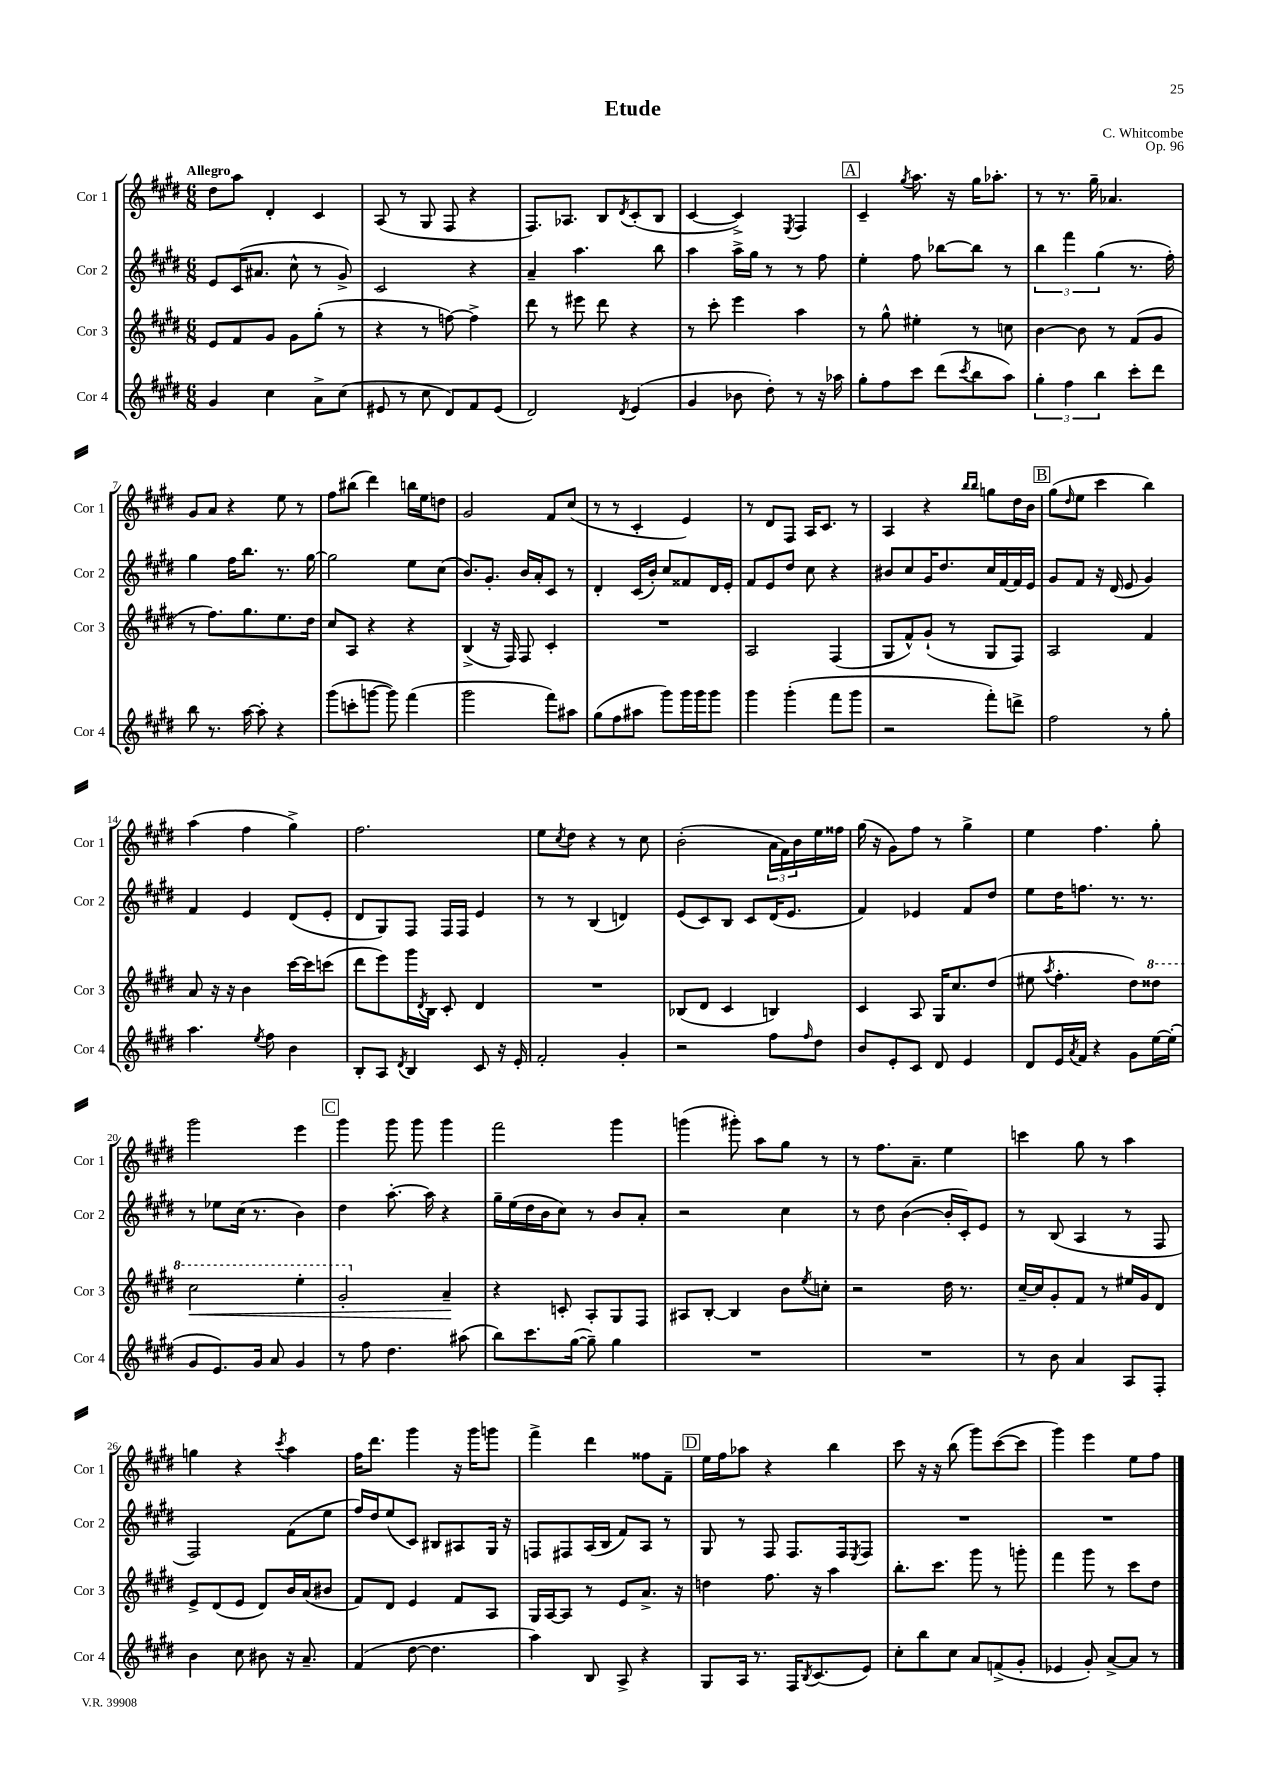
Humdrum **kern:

**kern	**kern	**dynam	**kern	**kern
*part4	*part3	*part3	*part2	*part1
*staff4	*staff3	*staff3	*staff2	*staff1
*I"Cor 4	*I"Cor 3	*	*I"Cor 2	*I"Cor 1
*I'Cor 4	*I'Cor 3	*	*I'Cor 2	*I'Cor 1
*clefG2	*clefG2	*	*clefG2	*clefG2
*k[f#c#g#d#]	*k[f#c#g#d#]	*	*k[f#c#g#d#]	*k[f#c#g#d#]
*M6/8	*M6/8	*	*M6/8	*M6/8
=1	=1	=1	=1	=1
!	!	!	!	!LO:TX:a:B:t=Allegro
4g#/	8e/L	.	8e/L	8dd#\L
.	8f#/	.	(16c#/K	8aa\J
.	.	.	8.a#X/J	.
4cc#\	8g#/J	.	.	4d#'/
.	8g#\L	.	8cc#^^\	.
8a^\L	(8gg#'\J	.	8r	4c#/
(8cc#\J	8r	.	8g#^/)	.
=2	=2	=2	=2	=2
8e#X/	4r	.	2c#/	(8A/
8r	.	.	.	8r
8cc#\	8r	.	.	8G#/
8d#/L)	[8ffn\)	.	.	8F#/
8f#/	4ff^\]	.	4r	4r
(8e#/J	.	.	.	.
=3	=3	=3	=3	=3
2d#/)	8ddd#\	.	4a~/	8.F#/L)
.	8r	.	.	.
.	.	.	.	8.A-X/J
.	8eee#X\	.	4.aa\	.
.	8ddd#\	.	.	8B/L
8qd#/	.	.	.	8qd#/
(4e/	4r	.	.	(8c#'/
.	.	.	8bb\	8B/J
=4	=4	=4	=4	=4
4g#/	8r	.	4aa\	[4c#/
.	8ccc#'\	.	.	.
8b-X\	4eee\	.	16aa^\LL	4c#^/])
.	.	.	16gg#\JJ	.
8dd#'\)	.	.	8r	.
.	.	.	.	8qE/
8r	4aa\	.	8r	4F#/
16r	.	.	8ff#\	.
16aa-X\	.	.	.	.
!!LO:REH:place=s1:t=A
=5	=5	=5	=5	=5
8gg#'\L	8r	.	4ee'\	4c#~/
8ff#\	8gg#^^\	.	.	.
.	.	.	.	8qgg#/
8ccc#\J	4ee#X'\	.	8ff#\	8.aa\
(8ddd#\L	.	.	[8bb-X\L	.
.	.	.	.	16r
8qccc#/	.	.	.	.
8bb\	8r	.	8bb-\J]	16gg#\KL
.	.	.	.	8.aa-X'\J
8aa\J)	8ccn\	.	8r	.
=6	=6	=6	=6	=6
6gg#'\	[4b\	.	6bb\	8r
.	.	.	.	8.r
6ff#\	.	.	6fff#\	.
.	8b\]	.	.	.
.	.	.	.	16gg#~\
6bb\	.	.	(6gg#\	.
.	8r	.	.	4.a-X/
8ccc#'\L	(8f#/L	.	8.r	.
8ddd#\J	8g#/J	.	.	.
.	.	.	16ff#'\)	.
!!LO:LB:g=z
=7	=7	=7	=7	=7
8bb\	8r	.	4gg#\	8g#/L
8.r	8.ff#\L)	.	.	8a/J
.	.	.	16ff#\KL	4r
[16aa\	8.gg#\	.	8.bb\J	.
8aa'\]	.	.	.	.
4r	8.ee\	.	8.r	8ee\
.	.	.	.	8r
.	16dd#\Jk	.	[16gg#\	.
=8	=8	=8	=8	=8
(8ggg#\L	8cc#/L	.	2gg#\]	8ff#\L
8cccn'\	8A/J	.	.	(8bb#X\J
[8gggn\J	4r	.	.	4ddd#\)
8ggg\])	.	.	.	.
(4fff#\	4r	.	8ee\L	16bbn\LL
.	.	.	.	16ee\J
.	.	.	(8cc#\J	8ddn\J
=9	=9	=9	=9	=9
2ggg#\	(4B^/	.	8.b/L)	2g#/
.	.	.	8.g#'/J	.
.	16r	.	.	.
.	16F#/)	.	.	.
.	8F#/	.	16b/LL	.
.	.	.	16a'/J	.
8fff#\L)	4c#'/	.	8c#/J	8f#/L
8aa#X\J	.	.	8r	(8cc#/J
=10	=10	=10	=10	=10
(8gg#\L	2.r	.	4d#'/	8r
8ff#\	.	.	.	8r
8aa#X\J	.	.	(16c#/LL	4c#'/
.	.	.	16b'/JJ)	.
8ggg#\L)	.	.	8cc#/L	.
16ggg#\L	.	.	8f##X/	4e/)
16ggg#\J	.	.	.	.
8ggg#\J	.	.	16d#/L	.
.	.	.	16e'/JJ	.
=11	=11	=11	=11	=11
4ggg#\	2A/	.	8f#/L	8r
.	.	.	8e/	8d#/L
(4ggg#'\	.	.	8dd#/J	8F#/J
.	.	.	8cc#\	16A/KL
.	.	.	.	8.c#/J
8fff#\L	(4F#/	.	4r	.
8ggg#\J	.	.	.	8r
=12	=12	=12	=12	=12
2r	8G#/L	.	8b#X/L	4A/
.	8f#^^/)	.	8cc#/	.
.	(8g#`/J	.	16g#/K	4r
.	.	.	8.dd#/	.
.	8r	.	.	.
.	.	.	.	16qqbb/LL
.	.	.	.	16qqbb/JJ
8fff#'\L)	8G#/L	.	16cc#/L	8ggn\L
.	.	.	[16f#/	.
8dddn^\J	8F#/J)	.	16f#/]	16dd#\L
.	.	.	16e/JJ	16b\JJ
!!LO:REH:place=s1:t=B
=13	=13	=13	=13	=13
2ff#\	2A/	.	8g#/L	(8gg#\L
.	.	.	.	16qqdd#/
.	.	.	8f#/J	8ee\J
.	.	.	16r	4ccc#\
.	.	.	(16d#/	.
.	.	.	8e/	.
8r	4f#/	.	4g#/)	4bb\)
8gg#'\	.	.	.	.
!!LO:LB:g=z
=14	=14	=14	=14	=14
4.aa\	8a/	.	4f#/	(4aa\
.	16r	.	.	.
.	16r	.	.	.
.	4b\	.	4e/	4ff#\
8qee/	.	.	.	.
8ff#\	.	.	.	.
4b\	[16ccc#\LL	.	(8d#/L	4gg#^\)
.	16ccc#\J]	.	.	.
.	(8cccn\J	.	8e'/J	.
=15	=15	=15	=15	=15
8B'/L	8ddd#\L	.	8d#/L	2.ff#\
8A/J	8eee\)	.	8G#/)	.
8qd#/	.	.	.	.
4B/	16ggg#\L	.	8F#/J	.
.	8qd#/	.	.	.
.	16B\JJ	.	.	.
.	8c#'/	.	16F#/LL	.
.	.	.	16F#/JJ	.
8c#/	4d#/	.	4e/	.
16r	.	.	.	.
16e'/	.	.	.	.
=16	=16	=16	=16	=16
2f#'/	2.r	.	8r	8ee\L
.	.	.	.	8qcc#/
.	.	.	8r	8dd#\J
.	.	.	(4B/	4r
4g#'/	.	.	4dn/)	8r
.	.	.	.	8cc#\
=17	=17	=17	=17	=17
2r	(8B-X/L	.	(8e/L	(2b'\
.	8d#/J	.	8c#/)	.
.	4c#/	.	8B/J	.
.	.	.	8c#/L	.
8ff#\L	4Bn/)	.	(16d#/K	24a\LL
.	.	.	.	24f#\)
.	.	.	8.e/J	.
.	.	.	.	24b\
16qqff#/	.	.	.	.
8dd#\J	.	.	.	16ee\
.	.	.	.	16ff##X\JJ
=18	=18	=18	=18	=18
8b/L	4c#/	.	4f#/)	(16gg#\
.	.	.	.	16r
8e'/	.	.	.	8g#\L)
8c#/J	8A/	.	4e-X/	8ff#\J
8d#/	16G#/KL	.	.	8r
.	8.cc#/	.	.	.
4e/	.	.	8f#/L	4gg#^\
.	(8dd#/J	.	8dd#/J	.
=19	=19	=19	=19	=19
8d#/L	8ee#X\	.	8ee\L	4ee\
.	8qaa/	.	.	.
16e/L	4.ff#'\	.	16dd#\K	.
8qa/	.	.	.	.
16f#/JJ	.	.	8.ffn\J	.
4r	.	.	.	4.ff#\
.	.	.	8.r	.
8g#\L	8dd#\L)	.	.	.
.	.	.	8.r	.
*	*8va	*	*	*
[16ee\L	8ddd##X\J	.	.	8gg#'\
(16ee'\JJ]	.	.	.	.
!!LO:LB:g=z
=20	=20	=20	=20	=20
!	!	!LO:HP:b	!	!
8g#/L	2ccc#\	<	8r	2ggg#\
8.e/)	.	.	8ee-X\L	.
.	.	.	(16cc#\Jk	.
16g#/Jk	.	.	8.r	.
8a/	.	.	.	.
4g#/	4eee'\	.	4b\)	4eee\
!!LO:REH:place=s1:t=C
=21	=21	=21	=21	=21
8r	2gg#'/	.	4dd#\	4ggg#\
8ff#\	.	.	.	.
4.dd#\	.	.	[8.aa'\	8ggg#\
.	.	.	.	8ggg#\
.	.	.	16aa\]	.
*	*X8va	*	*	*
.	4a~/	.	4r	4ggg#\
(8aa#X\	.	.	.	.
.	.	[	.	.
=22	=22	=22	=22	=22
8bb\L)	4r	.	16gg#~\LL	2fff#\
.	.	.	(16ee\	.
8.ccc#\	.	.	16dd#\	.
.	.	.	16b\J	.
.	8cn'/	.	8cc#\J)	.
([16gg#\Jk	.	.	.	.
8gg#~\])	8A'/L	.	8r	.
4gg#\	8G#/	.	8b/L	4ggg#\
.	8F#/J	.	8a'/J	.
=23	=23	=23	=23	=23
2.r	8A#X/L	.	2r	(4gggn\
.	[8B'/J	.	.	.
.	4B/]	.	.	8ggg#X'\)
.	.	.	.	8aa\L
.	8b\L	.	4cc#\	8gg#\J
.	8qee/	.	.	.
.	8ccn'\J	.	.	8r
=24	=24	=24	=24	=24
2.r	2r	.	8r	8r
.	.	.	8dd#\	8.ff#\L
.	.	.	([4b\	.
.	.	.	.	8.a~\J
.	16dd#\	.	16b'/LL]	4ee\
.	8.r	.	16c#'/J)	.
.	.	.	8e/J	.
=25	=25	=25	=25	=25
8r	[16cc#~/LL	.	8r	4cccn\
.	16cc#/J]	.	.	.
8b\	8g#'/	.	(8B/	.
4a/	8f#/J	.	4A/	8gg#\
.	8r	.	.	8r
8A/L	16ee#X/LL	.	8r	4aa\
.	16g#/J	.	.	.
8F#'/J	8d#/J	.	8F#/	.
!!LO:LB:g=z
=26	=26	=26	=26	=26
4b\	8e^/L	.	2F#/)	4ggn\
.	(8d#/	.	.	.
8cc#\	8e/J	.	.	4r
8b#X\	8d#/L)	.	.	.
.	.	.	.	8qccc#/
16r	16b/L	.	(8f#\L	4aa\
8.a~/	(16a/J	.	.	.
.	8b#X/J	.	8ee\J	.
=27	=27	=27	=27	=27
(4f#/	8f#/L)	.	16ff#/LL)	16ff#\KL
.	.	.	16dd#/J	8.ddd#\J
.	8d#/J	.	(8ee/	.
[8dd#\	4e/	.	8c#/J)	4ggg#\
4.dd#\]	.	.	8B#X/L	.
.	8f#/L	.	8A#X/	16r
.	.	.	.	16ggg#\KL
.	8A/J	.	16G#/Jk	8gggn\J
.	.	.	16r	.
=28	=28	=28	=28	=28
4aa\)	16G#/LL	.	8Fn/L	4fff#^\
.	[16A/J	.	.	.
.	8A/J]	.	8F#X/	.
8B/	8r	.	(16A/L	4ddd#\
.	.	.	16B/JJ	.
8A^/	8e/L	.	8f#/L)	.
4r	8.a^/J	.	8A/J	8ff##X\L
.	.	.	8r	8f#~\J
.	16r	.	.	.
!!LO:REH:place=s1:t=D
=29	=29	=29	=29	=29
8G#/L	4ddn\	.	8G#/	16ee\LL
.	.	.	.	16ff#\J
16A/Jk	.	.	8r	8aa-X\J
8.r	.	.	.	.
.	8.ff#\	.	8F#/	4r
16F#/KL	.	.	8.F#/L	.
8qB/	.	.	.	.
(8.c#/	16r	.	.	.
.	4aa\	.	.	4bb\
.	.	.	16F#/k	.
.	.	.	8qE/	.
8e/J)	.	.	8F#/J	.
=30	=30	=30	=30	=30
8cc#'\L	8.bb'\L	.	2.r	8ccc#\
8bb\	.	.	.	16r
.	8.ccc#\J	.	.	16r
8cc#\J	.	.	.	(8bb\
8a/L	8ggg#\	.	.	8ggg#\L)
(8fn^/	8r	.	.	([8ccc#\
8g#'/J	8gggn'\	.	.	8ccc#\J]
=31	=31	=31	=31	=31
4e-X/	4fff#\	.	2.r	4ggg#\)
8g#'/)	8ggg#\	.	.	4eee\
[8a^/L	8r	.	.	.
8a/J]	8ccc#\L	.	.	8ee\L
8r	8dd#\J	.	.	8ff#\J
==	==	==	==	==
*-	*-	*-	*-	*-
